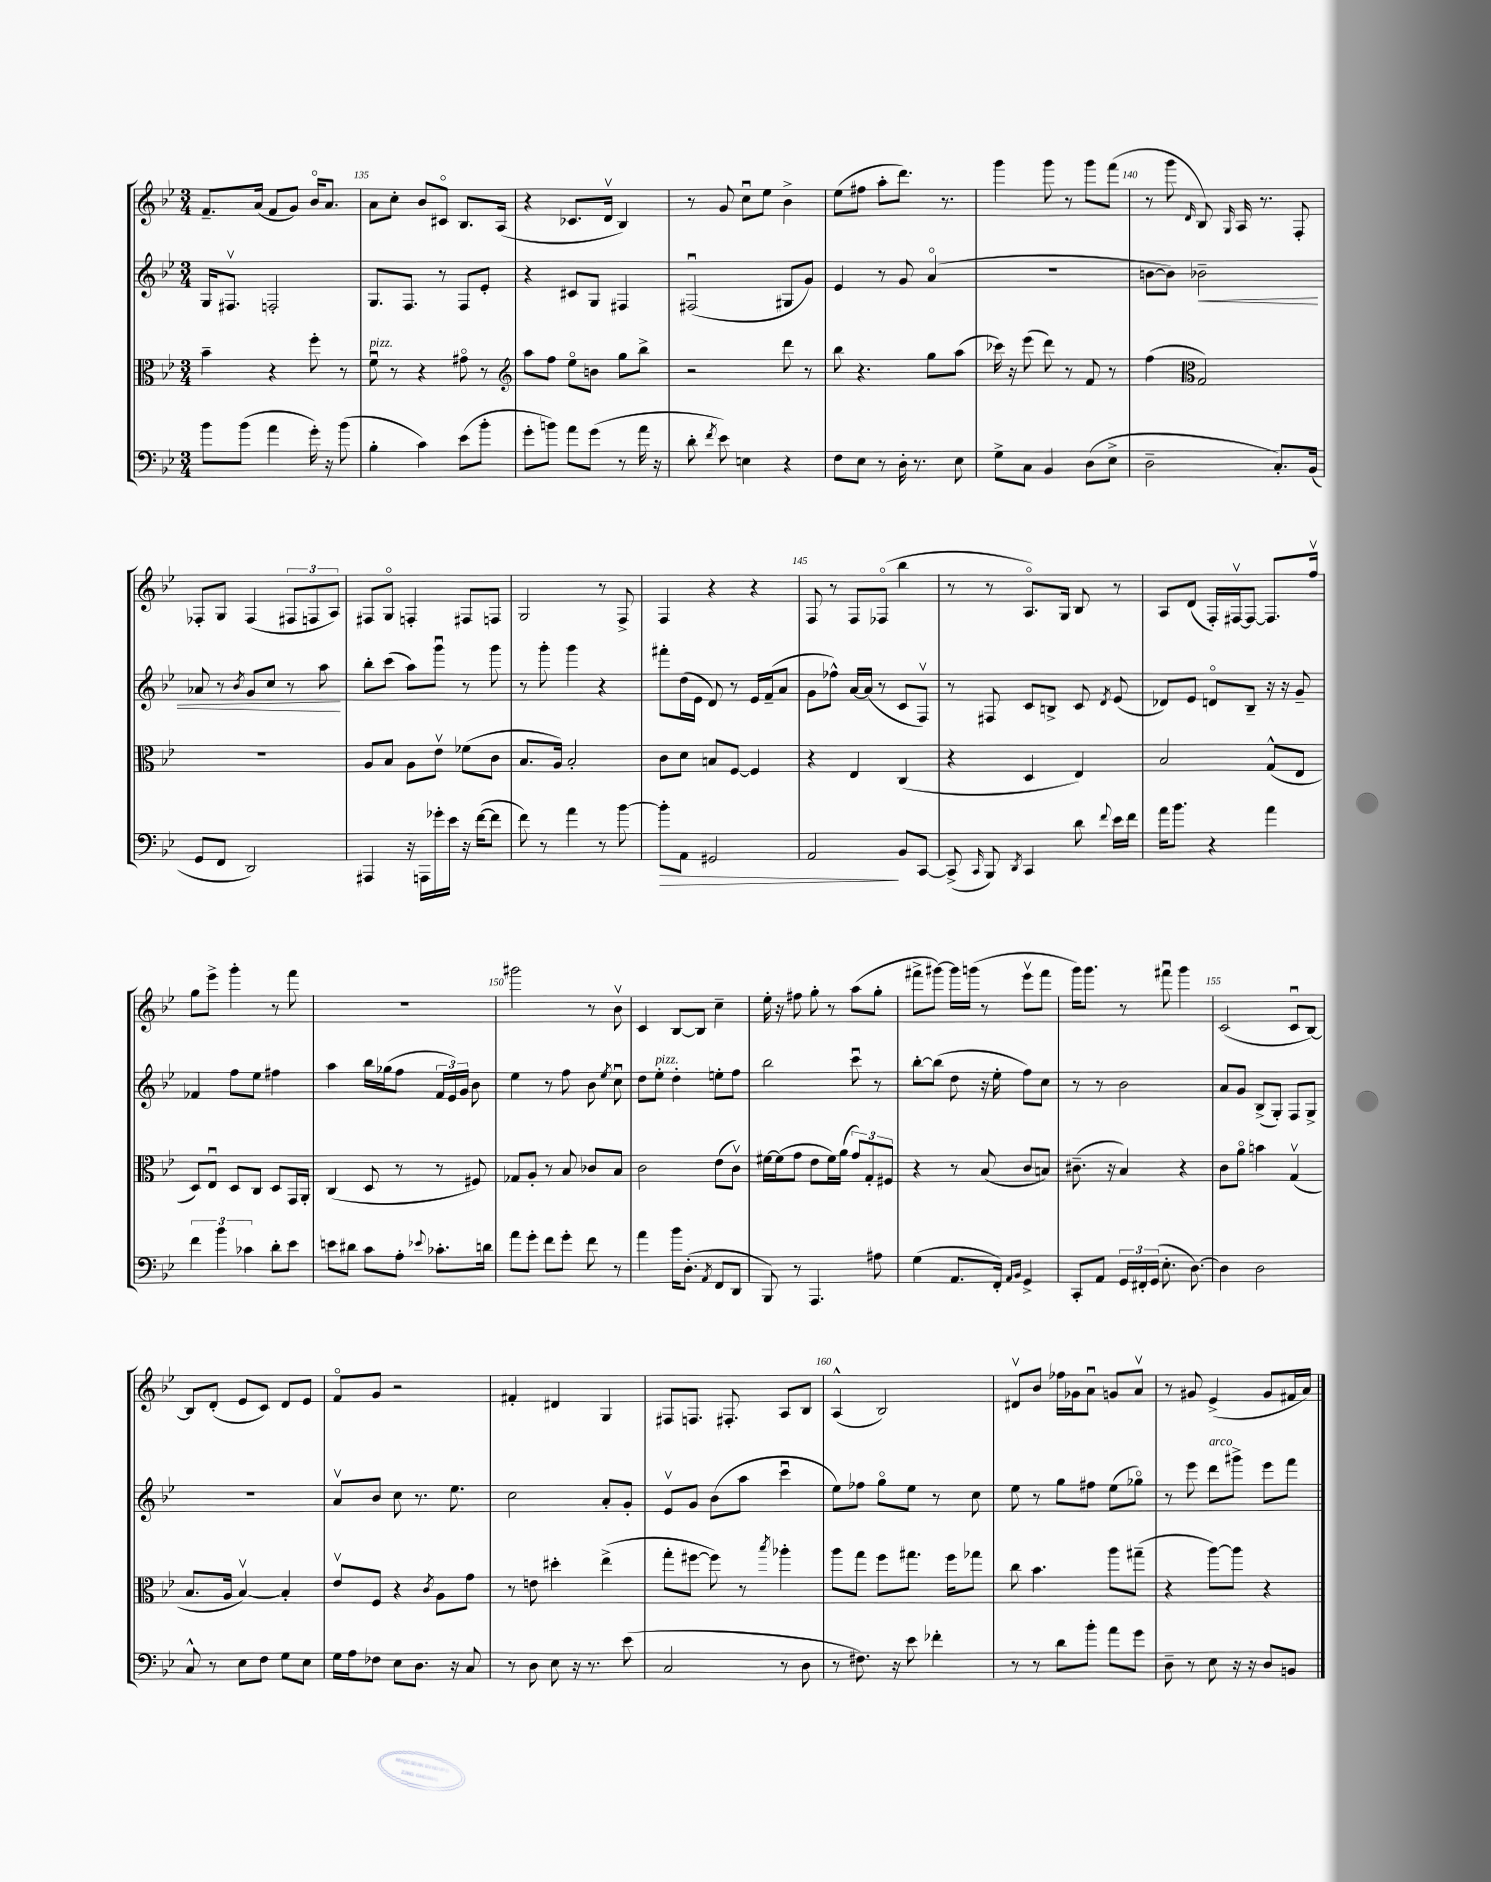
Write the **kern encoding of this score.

**kern	**kern	**kern	**kern
*staff4	*staff3	*staff2	*staff1
*clefF4	*clefC3	*clefG2	*clefG2
*k[b-e-]	*k[b-e-]	*k[b-e-]	*k[b-e-]
*M3/4	*M3/4	*M3/4	*M3/4
8b-	4b-~	16G	8.f~
.	.	8.F#v	.
(8b-	.	.	.
.	.	.	(16a
4a	4r	2F'	8f
.	.	.	8g)
16g')	8ff'	.	16b-o
16r	.	.	8.a
(8b-	8r	.	.
=	=	=	=
4B-'	8fu	8.G	8a
.	8r	.	8cc'
.	.	8.F	.
4c)	4r	.	8b-
.	.	8r	8c#o
(8e-	8g#o	8F	8.B-
8b-'	8r	8e-'	.
.	.	.	(16A
=	=	=	=
*	*clefG2	*	*
8g'	8aa	4r	4r
8b)	8ff	.	.
8a	8ee-o	8c#	8.c-
(8g	8b	8G	.
.	.	.	16dv
8r	8gg	4F#	4B-)
16a	8bb-^	.	.
16r	.	.	.
=	=	=	=
8d'	2r	(2F#u	8r
8qf	.	.	.
8e-)	.	.	8g
4E	.	.	8ccu
.	.	.	8ee-
4r	8ddd	8G#	4b-^
.	8r	8g)	.
=	=	=	=
8F	8bb-	4e-	(8ee-
8E-	4.r	.	8ff#
8r	.	8r	8aa'
16D'	.	8g	8.ddd)
8.r	.	.	.
.	8gg	(4ao	.
.	.	.	8.r
8E-	(8aa	.	.
=	=	=	=
8G^	16ccc-)	2.r	4ggg
.	16r	.	.
8C	(8eee-	.	.
4BB-	8ddd)	.	8ggg
.	8r	.	8r
(8D	8f	.	8ggg
8E-^	8r	.	(8fff
=	=	=	=
2D~	(4ff	[8b	8r
.	.	8b])	8ggg
*	*clefC3	*	*
.	.	.	16qqd
.	2G)	2b-~	8B-)
.	.	.	16qqG
.	.	.	16A
.	.	.	8.r
8.C')	.	.	.
.	.	.	8F'
(16BB-	.	.	.
=	=	=	=
8GG	2.r	8a-	8F-'
8FF	.	8r	8G
.	.	8qb-	.
2DD)	.	8g	(4F-
.	.	8cc	.
.	.	8r	12F#
.	.	.	12F
.	.	8aa	.
.	.	.	12A)
=	=	=	=
4AAA#	8A	8bb-'	8F#
.	8B-	(8ccc	8Go
16r	8A	8aa)	4F'
16AAA	.	.	.
16g-'	8e-v	8gggu	.
16e-	.	.	.
16r	(8f-	8r	8F#
([16f	.	.	.
8f]	8c	8ggg	8F
=	=	=	=
8f)	8.B-	8r	2G
8r	.	8ggg'	.
.	16A)	.	.
4a	2B-'	4ggg	.
8r	.	4r	8r
[8b-	.	.	8F^
=	=	=	=
8b-']	8c	8fff#'	4F
8AA	8d	(16dd	.
.	.	16e-	.
2GG#	8B	8d)	4r
.	[8F	8r	.
.	4F]	16e-	4r
.	.	(16f~	.
.	.	8a	.
=	=	=	=
2AA	4r	8g	8F
.	.	8ff-^^)	8r
.	4E-	[16a	8F
.	.	(16a]	.
.	.	8r	(8F-o
8BB-	(4C	8c	4bb-
[8CC	.	8Fv)	.
=	=	=	=
(8CC^]	4r	8r	8r
16qqCC	.	.	.
8BBB-)	.	8F#	8r
8qDD	.	.	.
4CC	4D	8c	8.Ao)
.	.	8B^	.
.	.	.	16G
8d	4E-)	8c	8B-
8qqf	.	8qd	.
16e-	.	(8e-	8r
16f	.	.	.
=	=	=	=
16a	2B-	8d-)	8A
8.b-	.	.	.
.	.	8e-	(8d
4r	.	8do	16F')
.	.	.	[16F#v
.	.	8B-~	8F#_
4a	(8G^^	16r	8.F#]
.	.	16r	.
.	8E-	8g~	.
.	.	.	16ffv
=	=	=	=
6f	8D)	4f-	8gg
.	8E-u	.	8eee-^
6b-	.	.	.
.	8D	8ff	4ggg'
6c-	.	.	.
.	8C	8ee-	.
8d'	8D	4ff#	8r
8e-	16GG	.	8fff
.	16AA'	.	.
=	=	=	=
8e	(4C	4aa	2.r
8d#	.	.	.
8c	8D	16bb-	.
.	.	(16gg-	.
8A'	8r	8ff	.
8qqe-	.	.	.
8.c-'	8r	24f	.
.	.	24e-)	.
.	.	24g	.
.	8F#)	8b-	.
16d	.	.	.
=	=	=	=
8a	8G-	4ee-	2ggg#
8g'	8A'	.	.
8f	8r	8r	.
8g'	8B-	8ff	.
8f	8c-	8b-	8r
.	.	8qee-	.
8r	8B-	8ccu	8b-v
=	=	=	=
4a	2c	8dd	4c
.	.	8ee-'	.
16b-	.	4dd'	[8B-
(8.D'	.	.	.
.	.	.	8B-]
8qAA	.	.	.
8FF	(8e-	8ee'	4cc~
8DD	8cv)	8ff	.
=	=	=	=
8BBB-)	[16f#	2bb-	16ee-'
.	(16f#]	.	16r
8r	8g	.	8ff#
4.AAA	8e-	.	8gg'
.	16f#)	.	8r
.	(16a	.	.
.	12g)	8cccu	(8aa
.	12G'	.	.
8A#	.	8r	8gg'
.	12F#	.	.
=	=	=	=
(4G	4r	[8bb-'	8fff#^
.	.	(8bb-]	[8ggg#)
8.AA	8r	8dd	16ggg#]
.	.	.	(16ggg
.	(8B-	16r	8r
16FF')	.	16ee-'	.
16qqAA	.	.	.
16qqBB-	.	.	.
4GG^	8c	8ff)	8eee-v
.	8B)	8cc	8fff#
=	=	=	=
8CC'	(8.c#~	8r	16ggg)
.	.	.	8.ggg
8AA	.	8r	.
.	16r	.	.
24GG	4B-)	2b-	8r
24FF#'	.	.	.
(24GG	.	.	.
8.E-'	.	.	8fff#u
.	4r	.	4ggg
[8.D)	.	.	.
=	=	=	=
4D]	8c	8a	(2c
.	8ao	8g	.
2D	4b	(8B-^	.
.	.	8G')	.
.	(4Gv	8F	8cu
.	.	8G^	[8B-)
=	=	=	=
8C^^	8.B-	2.r	8B-]
8r	.	.	(8d'
.	16A	.	.
8E-	[4B-v)	.	8e-
8F	.	.	8c)
8G	4B-']	.	8d
8E-	.	.	8e-
=	=	=	=
16G	8e-v	8av	8fo
16A	.	.	.
8F-	8F	8b-	8g
8E-	4r	8cc	2r
8.D	.	8.r	.
.	8qc	.	.
.	8A	.	.
16r	.	8.ee-	.
8C	8g	.	.
=	=	=	=
8r	8r	2cc	4f#'
8D	8e	.	.
8E-	4dd#'	.	4d#
16r	.	.	.
8.r	.	.	.
.	(4ee-^	8a'	4G
(8e-	.	8g'	.
=	=	=	=
2C	8gg'	8e-v	8F#
.	[8ff#	8g	8.F
.	8ff#])	(8b-	.
.	.	.	8.F#'
.	8r	8aa	.
.	8qbb-	.	.
8r	4aa-'	4cccu	8A
8D	.	.	8B-
=	=	=	=
8r	8aa	8ee-)	(4A^^
8.F#)	8gg	8ff-	.
.	8ff	8ggo	2B-)
16r	.	.	.
8e-	8.gg#	8ee-	.
4f-'	.	8r	.
.	16ff	.	.
.	8gg-	8cc	.
=	=	=	=
8r	8cc	8ee-	8d#v
8r	4.b-	8r	8b-
8d	.	8gg	16ff-
.	.	.	16g-
8b-'	.	8ff#	8au
8a	8aa	(8ee-	8g
8g	(8gg#~	8gg-o)	8av
=	=	=	=
8D~	4r	8r	8r
8r	.	8eee-	8g#
8E-	[8aa)	8ddd	(4e-^
16r	8aa]	8ggg#^	.
16r	.	.	.
8D	4r	8eee-	8g#
8BB	.	8fff	16f#
.	.	.	16a)
==	==	==	==
*-	*-	*-	*-
